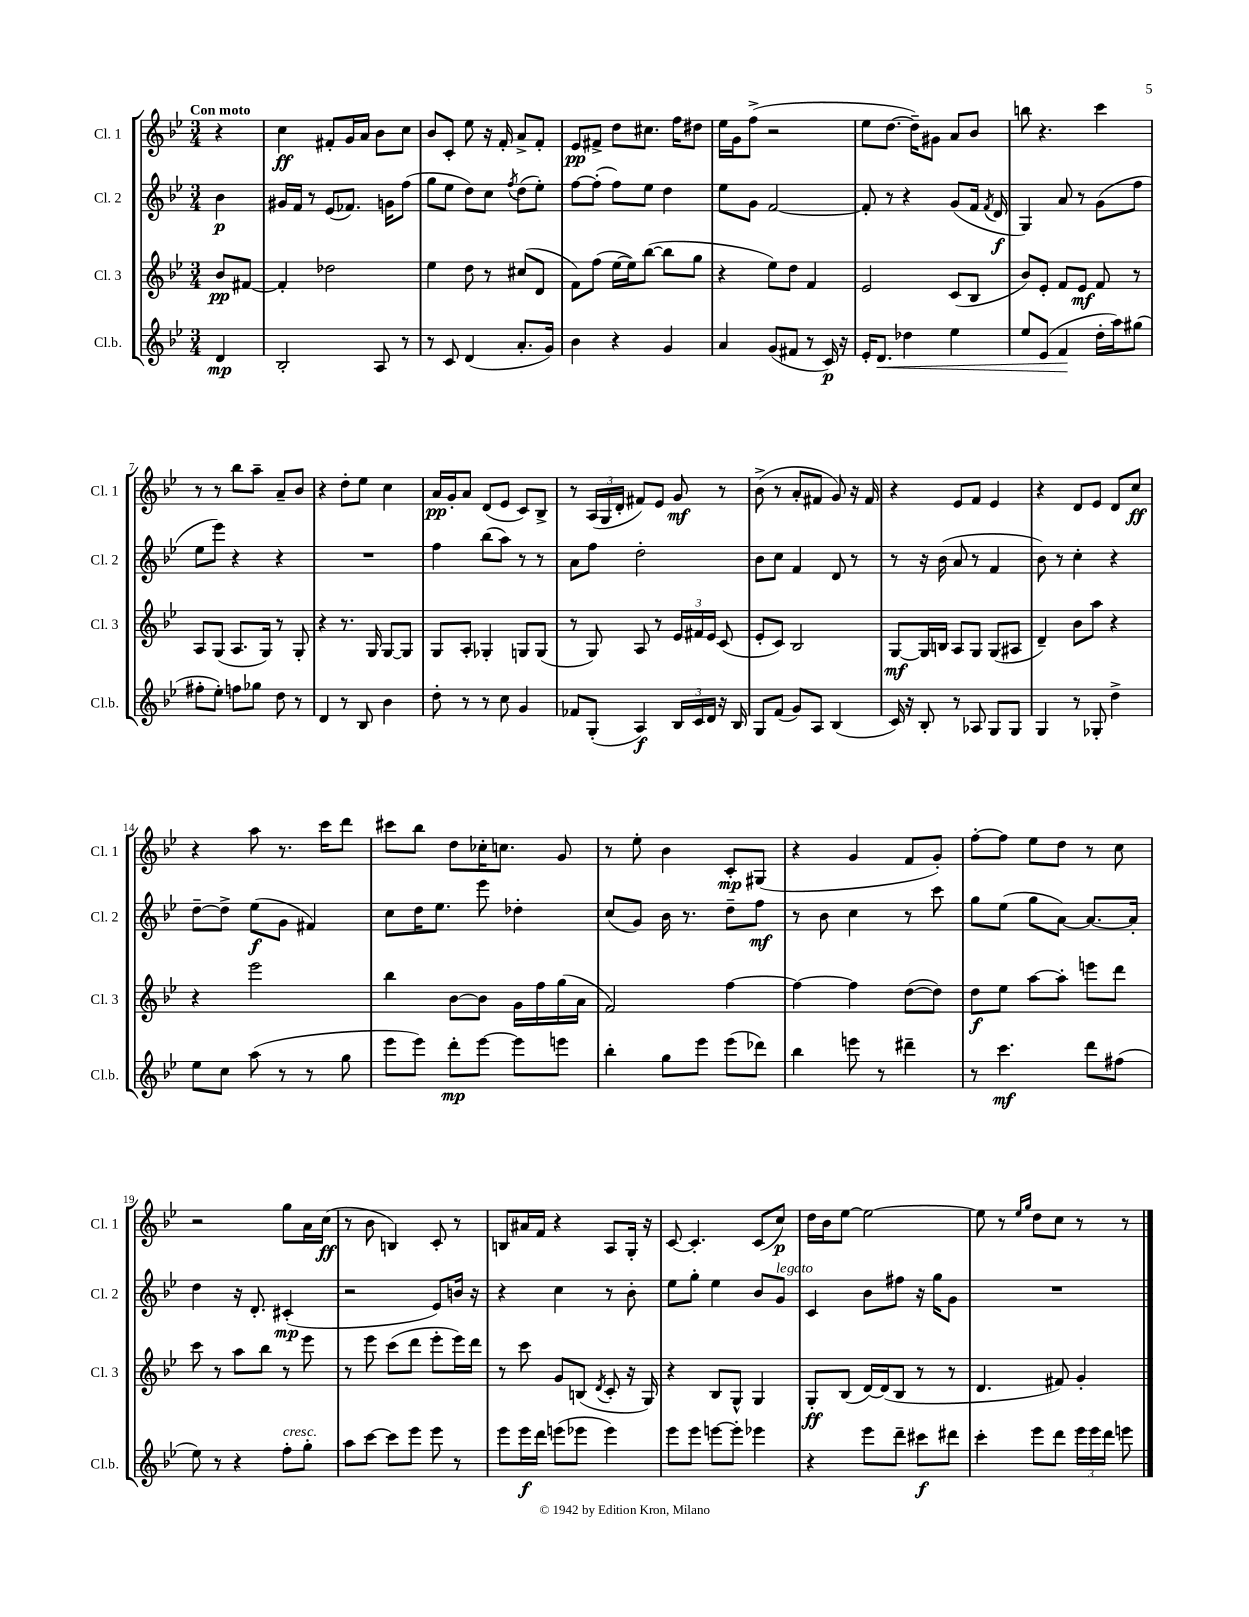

**kern	**kern	**kern	**kern
*staff4	*staff3	*staff2	*staff1
*clefG2	*clefG2	*clefG2	*clefG2
*k[b-e-]	*k[b-e-]	*k[b-e-]	*k[b-e-]
*M3/4	*M3/4	*M3/4	*M3/4
4d	8b-	4b-	4r
.	[8f#	.	.
=	=	=	=
2B-'	4f#']	16g#	4cc
.	.	16f	.
.	.	8r	.
.	2dd-	(8e-	8f#'
.	.	8.f-)	16g
.	.	.	16a
8A	.	.	8b-
.	.	16g	.
8r	.	(8ff	8cc
=	=	=	=
8r	4ee-	8gg	8b-
8c	.	8ee-	8c'
(4d	8dd	8dd)	8ee-
.	8r	8cc	16r
.	.	.	16f'
.	.	8qff	.
8.a'	(8cc#	(8dd	8a^
.	8d	8ee-')	8f'
16g)	.	.	.
=	=	=	=
4b-	8f)	[8ff	8e-
.	(8ff	(8ff']	8f#^
4r	[16ee-	8ff)	8dd
.	16ee-])	.	.
.	([8bb-	8ee-	8.cc#
4g	8bb-]	4dd	.
.	.	.	16ff
.	8gg	.	8dd#
=	=	=	=
4a	4r	8ee-	16ee-
.	.	.	16g
.	.	8g	(8ff^
(8g	8ee-)	[2f	2r
8f#	8dd	.	.
8r	4f	.	.
16c)	.	.	.
16r	.	.	.
=	=	=	=
16e-'	2e-	8f']	8ee-
8.d	.	.	.
.	.	8r	[8.dd
4dd-	.	4r	.
.	.	.	16dd~])
.	.	.	8g#
4ee-	(8c	(8g	8a
.	8B-	16f	8b-
.	.	8qf	.
.	.	16d	.
=	=	=	=
8ee-	8b-)	4G)	8bb
(8e-	8e-'	.	4.r
4f	8f	8a	.
.	8e-	8r	.
16dd'	8f	(8g	4ccc
16aa)	.	.	.
(8gg#	8r	8ff	.
=	=	=	=
8ff#'	8A	8ee-	8r
8ee-')	(8G	8eee-)	8r
8ff	8.A	4r	8bb-
8gg-	.	.	8aa~
.	16G)	.	.
8dd	8r	4r	8a~
8r	8G'	.	8b-
=	=	=	=
4d	4r	2.r	4r
8r	8.r	.	8dd'
8B-	.	.	8ee-
.	16G	.	.
4b-	[8G	.	4cc
.	8G]	.	.
=	=	=	=
8dd'	8G	4ff	16a
.	.	.	16g'
8r	8A'	.	8a
8r	4G-'	(8bb-	(8d
8cc	.	8aa)	8e-
4g	8G	8r	8c)
.	(8G	8r	8B-^
=	=	=	=
8f-	8r	8a	8r
(8G'	8G)	8ff	(24A
.	.	.	24G
.	.	.	24d'
4A)	8A	2dd'	8f#)
.	8r	.	8e-
24B-	24e-	.	8g
24c	24f#	.	.
24d	24e-	.	.
16r	(8c	.	8r
16B-	.	.	.
=	=	=	=
8G	8e-'	8b-	(8b-^
(8f	8c)	8cc	8r
8g)	2B-	4f	8a'
8A	.	.	8f#
(4B-	.	8d	8g)
.	.	8r	16r
.	.	.	16f#
=	=	=	=
16c)	[8G	8r	4r
16r	.	.	.
8B-'	16G]	16r	.
.	16B	(16b-	.
8r	8A	8a	8e-
8A-	8G	8r	8f
8G	(8G	4f	4e-
8G	8A#	.	.
=	=	=	=
4G	4d~)	8b-)	4r
.	.	8r	.
8r	8b-	4cc'	8d
8G-'	8aa	.	8e-
4dd^	4r	4r	8d
.	.	.	8cc
=	=	=	=
8ee-	4r	[8dd~	4r
8cc	.	8dd^]	.
(8aa	2eee-	(8ee-	8aa
8r	.	8g	8.r
8r	.	4f#)	.
.	.	.	16ccc
8gg	.	.	8ddd
=	=	=	=
8eee-	4bb-	8cc	8ccc#
8eee-)	.	16dd	8bb-
.	.	8.ee-	.
8ddd'	[8b-	.	8dd
[8eee-	8b-]	8eee-	16cc-'
.	.	.	8.cc
8eee-]	16g	4dd-'	.
.	16ff	.	.
8eee	(16gg	.	8g
.	16a	.	.
=	=	=	=
4bb-'	2f)	(8cc	8r
.	.	8g)	8ee-'
8gg	.	16b-	4b-
.	.	8.r	.
8eee-	.	.	.
(8eee-	[4ff	8dd~	8c'
8ddd-)	.	8ff	(8G#
=	=	=	=
4bb-	4ff_	8r	4r
.	.	8b-	.
8eee	4ff]	4cc	4g
8r	.	.	.
4ddd#~	([8dd	8r	8f
.	8dd])	8ccc	8g')
=	=	=	=
8r	8dd	8gg	[8ff'
4.ccc	8ee-	(8ee-	8ff]
.	[8aa	8gg	8ee-
.	8aa']	[8a)	8dd
8ddd	8eee	8.a_	8r
(8ff#	8ddd	.	8cc
.	.	16a']	.
=	=	=	=
8ee-)	8ccc	4dd	2r
8r	8r	.	.
4r	8aa	16r	.
.	.	8.d'	.
.	8bb-	.	.
8ff'	8r	(4c#'	8gg
8gg'	8eee-	.	16a
.	.	.	(16cc
=	=	=	=
8aa	8r	2r	8r
[8ccc	8eee-	.	8b-
8ccc]	(8ccc	.	4B)
8eee-	8ddd	.	.
8eee-	8eee-'	8e-)	8c'
8r	16eee-)	16b	8r
.	16ddd	16r	.
=	=	=	=
8eee-	8r	4r	8B
16eee-	8ccc	.	16a#
16ddd	.	.	16f
(8eee	8g	4cc	4r
8eee-	(8B	.	.
.	8qd	.	.
4eee-)	8c'	8r	8A
.	16r	8b-'	16G'
.	16G)	.	16r
=	=	=	=
8eee-	4r	8ee-	[8c
8eee-	.	8gg'	4.c']
[8eee	8B-	4ee-	.
8eee']	8G^^	.	.
4eee-	4G	8b-	(8c
.	.	8g	8cc)
=	=	=	=
4r	8G'	4c	16dd
.	.	.	16b-
.	(8B-	.	[8ee-
8eee-	[16d)	8b-	2ee-_
.	(16d]	.	.
8ddd~	8B-	8ff#	.
8ccc#	8r	16r	.
.	.	16gg	.
8ddd#	8r	8g	.
=	=	=	=
4ccc'	4.d	2.r	8ee-]
.	.	.	8r
.	.	.	16qqee-
.	.	.	16qqgg
8eee-	.	.	8dd
8ddd	8f#)	.	8cc
24eee-	4g'	.	8r
24eee-	.	.	.
24ddd	.	.	.
8eee	.	.	8r
==	==	==	==
*-	*-	*-	*-
